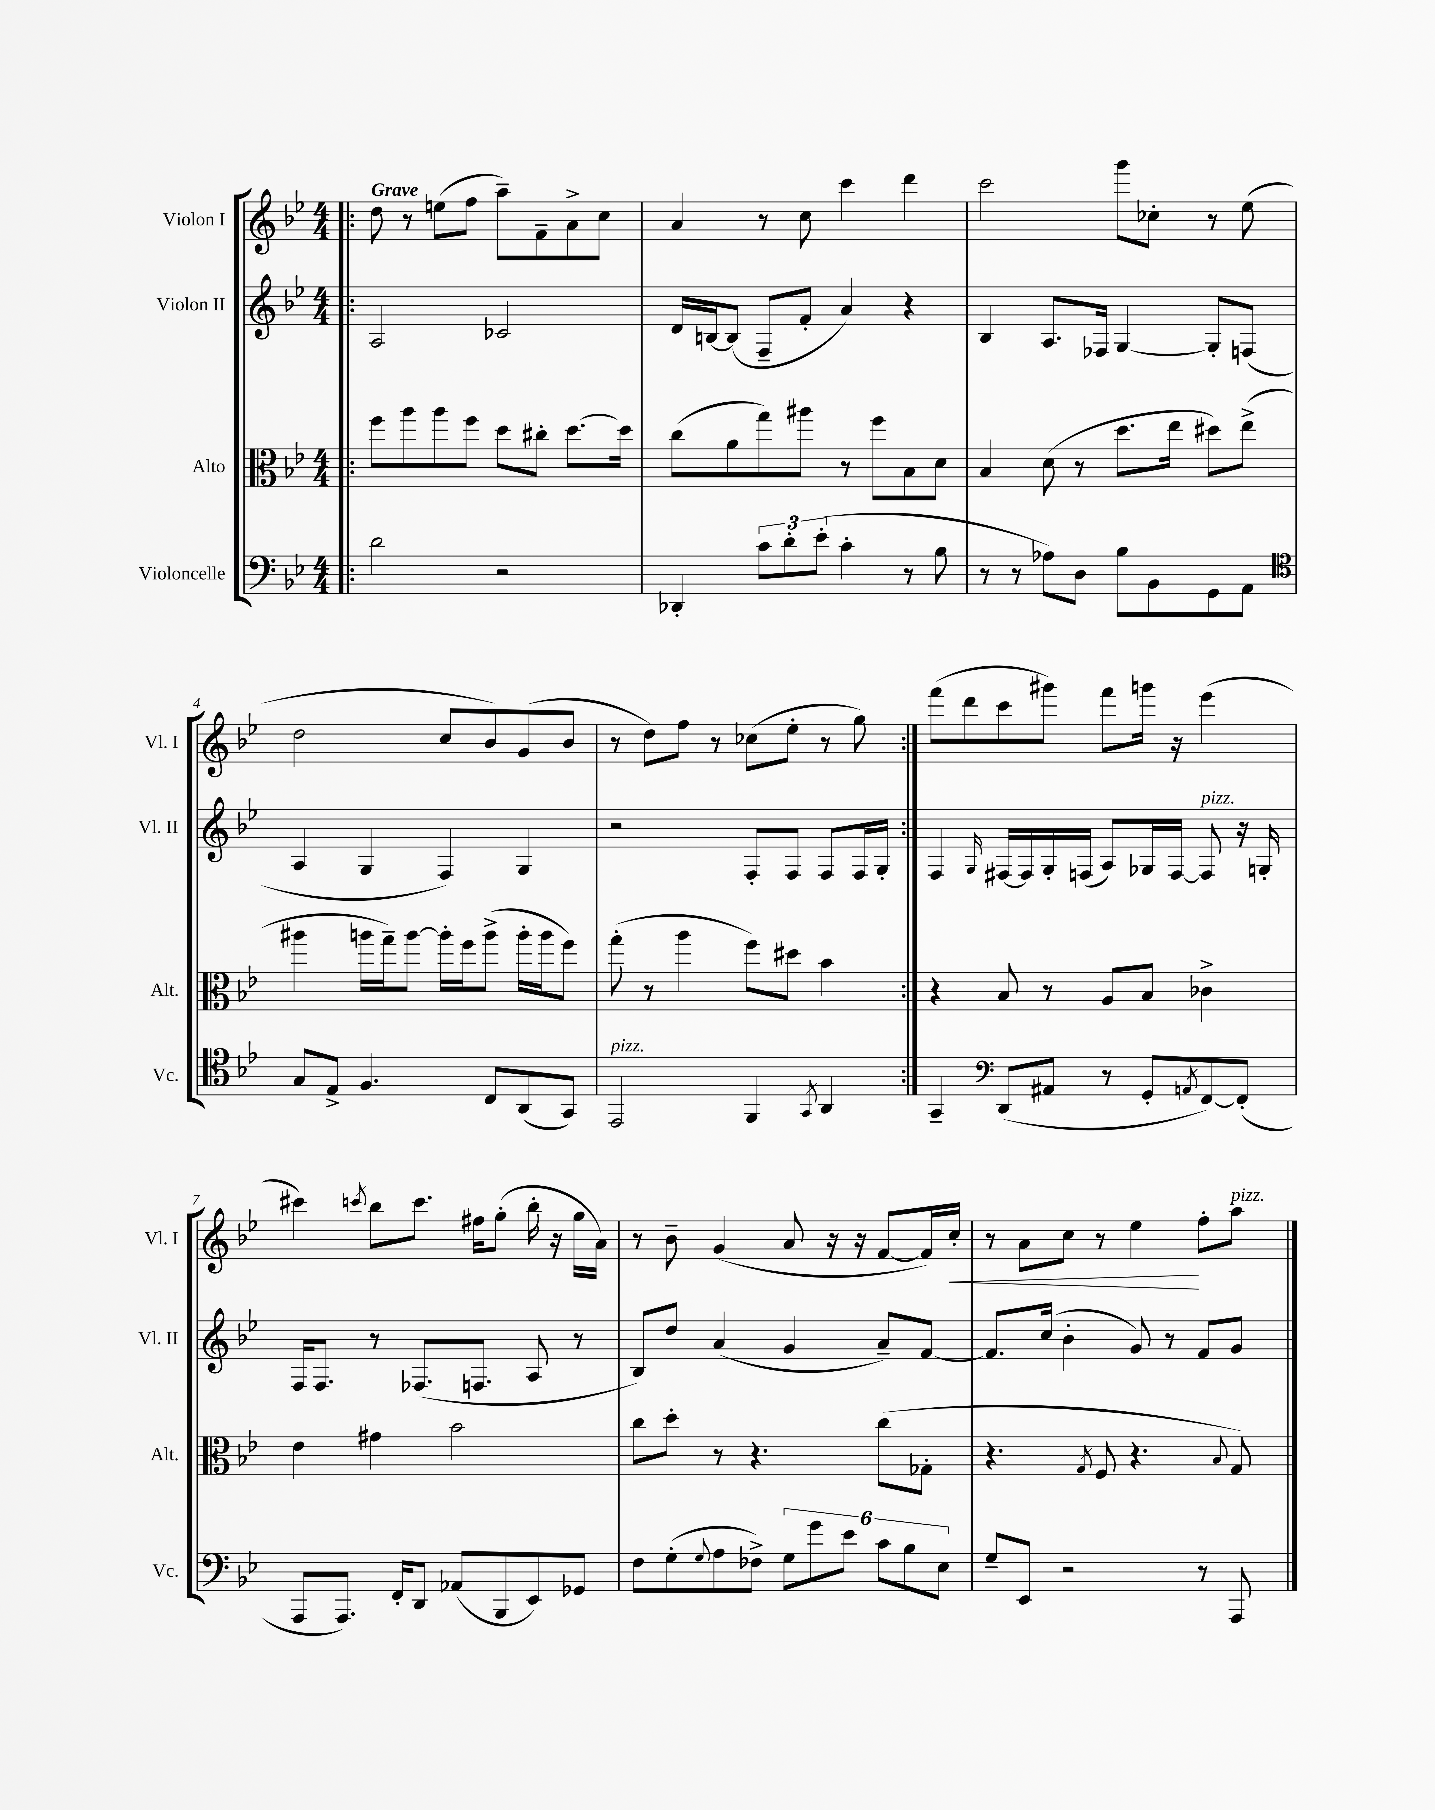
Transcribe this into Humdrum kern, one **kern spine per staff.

**kern	**kern	**kern	**kern	**dynam
*part4	*part3	*part2	*part1	*part1
*staff4	*staff3	*staff2	*staff1	*staff1
*I"Violoncelle	*I"Alto	*I"Violon II	*I"Violon I	*
*I'Vc.	*I'Alt.	*I'Vl. II	*I'Vl. I	*
*clefF4	*clefC3	*clefG2	*clefG2	*
*k[b-e-]	*k[b-e-]	*k[b-e-]	*k[b-e-]	*
*M4/4	*M4/4	*M4/4	*M4/4	*
=1!|:	=1!|:	=1!|:	=1!|:	=1!|:
!	!	!	!LO:TX:a:B:t=Grave	!
2d\	8ff\L	2A/	8dd\	.
.	8aa\	.	8r	.
.	8aa\	.	(8een\L	.
.	8ff\J	.	8ff\J	.
2r	8dd\L	2c-X/	8aa~\L)	.
.	8cc#X'\J	.	8f~\	.
.	[8.dd\L	.	8a^\	.
.	.	.	8cc\J	.
.	16dd\Jk]	.	.	.
=2	=2	=2	=2	=2
4DD-X'/	(8cc\L	16d/LL	4a/	.
.	.	[16Bn/J	.	.
.	8a\	(8B/J]	.	.
12c\L	8gg\)	8F~/L	8r	.
12d'\	.	.	.	.
.	8aa#X\J	8f'/J	8cc\	.
(12e-'\J	.	.	.	.
4c'\	8r	4a/)	4ccc\	.
.	8ff\L	.	.	.
8r	8B-\	4r	4ddd\	.
8B-\	8d\J	.	.	.
=3	=3	=3	=3	=3
8r	4B-/	4B-/	2ccc\	.
8r	.	.	.	.
8A-X\L)	(8d\	8.A/L	.	.
8D\J	8r	.	.	.
.	.	16F-X/Jk	.	.
8B-\L	8.dd\L	[4G/	8ggg\L	.
8BB-\	.	.	8cc-X'\J	.
.	16ee-\Jk	.	.	.
8GG\	8dd#X\L)	8G'/L]	8r	.
8AA\J	(8ee-^\J	(8Fn/J	(8ee-\	.
!!LO:LB:g=z
=4	=4	=4	=4	=4
*clefC4	*	*	*	*
8G/L	4aa#X\	4A/	2dd\	.
8E-^/J	.	.	.	.
4.F/	16aan\LL	4G/	.	.
.	16gg~\J)	.	.	.
.	[8aa\J	.	.	.
.	16aa'\LL]	4F/)	8cc/L	.
.	16ff\J	.	.	.
8C/L	(8aa^\J	.	8b-/)	.
(8AA/	16aa'\LL	4G/	(8g/	.
.	16aa\J	.	.	.
8GG/J)	8ff\J)	.	8b-/J	.
=5	=5	=5	=5	=5
!LO:TX:a:i:t=pizz.	!	!	!	!
2EE-/	(8gg'\	2r	8r	.
.	8r	.	8dd\L)	.
.	4aa\	.	8ff\J	.
.	.	.	8r	.
4FF/	8ff\L)	8F'/L	(8cc-X\L	.
.	8dd#X\J	8F/J	8ee-'\J	.
8qGG/	.	.	.	.
4AA/	4b-\	8F/L	8r	.
.	.	16F/L	8gg\)	.
.	.	16G'/JJ	.	.
=6:|!	=6:|!	=6:|!	=6:|!	=6:|!
4GG~/	4r	4F/	(8fff\L	.
.	.	.	8ddd\	.
*clefF4	*	*	*	*
.	.	16qqG/	.	.
(8DD/L	8B-/	[16F#X/LL	8ccc\	.
.	.	16F#/]	.	.
8AA#X/J	8r	16G'/	8ggg#X\J)	.
.	.	(16Fn/JJ	.	.
8r	8A/L	8A/L)	8fff\L	.
8GG'/L	8B-/J	16G-X/L	16gggn\Jk	.
.	.	[16F/JJ	16r	.
8qAAn/	.	.	.	.
!	!	!LO:TX:a:i:t=pizz.	!	!
[8FF/)	4c-X^\	8F/]	(4eee-\	.
(8FF'/J]	.	16r	.	.
.	.	16Gn'/	.	.
!!LO:LB:g=z
=7	=7	=7	=7	=7
8AAA/L	4e-\	16F/KL	4ccc#X\)	.
.	.	8.F/J	.	.
8.AAA/J)	.	.	.	.
.	.	.	8qcccn/	.
.	4g#X\	8r	8bb-\L	.
16FF'/KL	.	.	.	.
8DD/J	.	(8.F-X/L	8.ccc\J	.
(8AA-X/L	2b-\	.	.	.
.	.	8.Fn/J	16ff#X\KL	.
8BBB-/	.	.	(8gg'\J	.
8EE-/)	.	8A/	16bb-'\	.
.	.	.	16r	.
8GG-X/J	.	8r	16gg\LL	.
.	.	.	16a\JJ)	.
=8	=8	=8	=8	=8
8F\L	8cc\L	8B-/L)	8r	.
(8G'\	8dd'\J	8dd/J	8b-~\	.
8qqG/	.	.	.	.
8A\	8r	(4a/	(4g/	.
8F-X^\J)	4.r	.	.	.
12G\L	.	4g/	8a/	.
12g\	.	.	.	.
.	.	.	16r	.
12e-\J	.	.	.	.
.	.	.	16r	.
12c\L	(8cc\L	8a~/L)	[8f/L	.
12B-\	.	.	.	.
.	8G-X'\J	[8f/J	16f/L])	.
12E-\J	.	.	.	.
!	!	!	!	!LO:HP:b
.	.	.	16cc'/JJ	<
=9	=9	=9	=9	=9
8G~/L	4.r	8.f/L]	8r	.
8EE-/J	.	.	8a\L	.
.	.	(16cc/Jk	.	.
2r	.	4b-'\	8cc\J	.
.	8qG/	.	.	.
.	8F/	.	8r	.
.	4.r	8g/)	4ee-\	.
.	.	8r	.	.
8r	.	8f/L	8ff'\L	[
.	8qqB-/	.	.	.
!	!	!	!LO:TX:a:i:t=pizz.	!
8AAA/	8G/)	8g/J	8aa\J	.
==	==	==	==	==
*-	*-	*-	*-	*-
